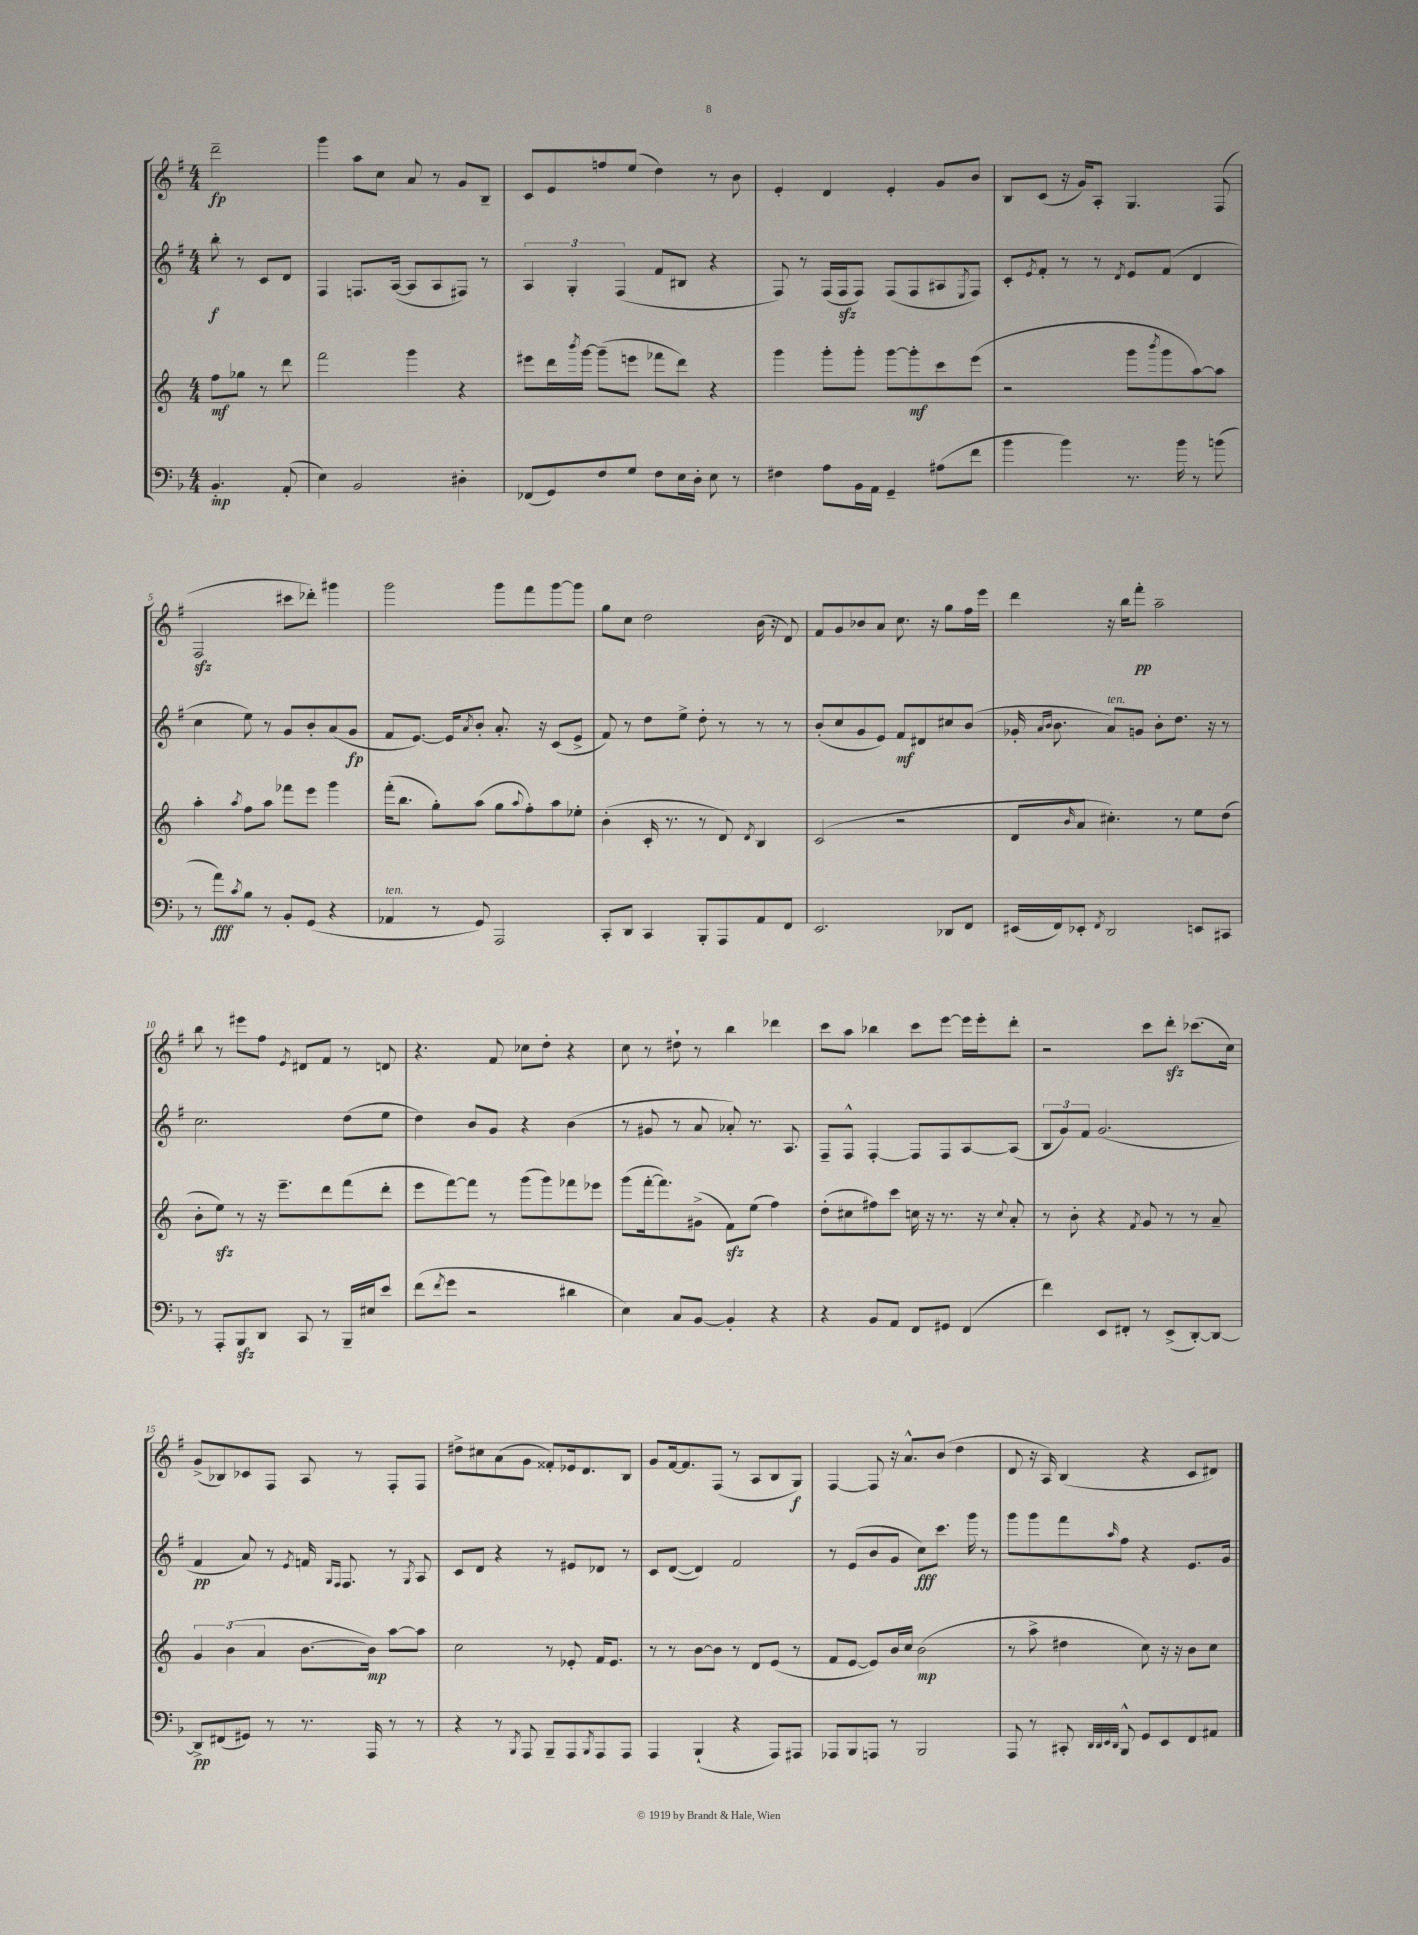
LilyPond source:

<<
\new StaffGroup <<
\new Staff = "s0" {
    \clef treble \key g \major \numericTimeSignature \time 4/4 \partial 2
    d'''2--\fp |
    g'''4 a''8 c''8 a'8 r8 g'8 b8-- |
    c'8 e'8 f''8 e''8( d''4) r8 b'8 |
    e'4-. d'4 e'4-. g'8 b'8 |
    b8 c'8( r16 g'16) a8-. g4. fis8( |
    fis2\sfz cis'''8 des'''8-.) gis'''4 |
    g'''2 g'''8 fis'''8 g'''8~ g'''8 |
    g''8 c''8 d''2 b'16( r16 d'8) |
    fis'8 g'8 bes'8 a'8 c''8. r16 g''8 fis''16 e'''16 |
    d'''4 r16 b''16 fis'''8-.\pp a''2-- |
    b''8 r8 eis'''8 fis''8 \acciaccatura { e'8 } dis'8 fis'8 r8 d'8 |
    r4. fis'8 ces''8 d''8-. r4 |
    c''8 r8 dis''8-! r8 b''4 des'''4 |
    c'''8 a''8 bes''4 c'''8 e'''8~ e'''16 e'''16-. d'''8-. |
    r2 c'''8 d'''8-.\sfz ces'''8.( c''16) |
    g'8->( bes8) ces'8 fis8 a8 r8 fis8-. fis8 |
    dis''8-> cis''8 a'8( g'8 fisis'8-.) ees'16 d'8. b8 |
    g'8 fis'16~ fis'8. fis8( r8 a8 b8 g8\f) |
    fis4~ fis8 r16 a'8.-^ b'8( d''4 |
    d'8 r16 a16) b4( r4 c'8 dis'8) \bar "|." |
}
\new Staff = "s1" {
    \clef treble \key g \major \numericTimeSignature \time 4/4 \partial 2
    b''8-.\f r8 c'8 d'8 |
    fis4 f8. a16~( a8 a8 fis8) r8 |
    \tuplet 3/2 { a4 g4-. fis4( } fis'8 bis8 r4 |
    fis8) r8 fis16( fis16\sfz fis8) fis8( fis8 ais8 \acciaccatura { e8 } fis8) |
    c'8-. \acciaccatura { e'8 } fis'8-. r8 r8 \acciaccatura { d'8 } e'8 fis'8( d'4 |
    c''4 e''8) r8 g'8 b'8-. a'8( g'8\fp |
    fis'8 e'8.~) e'16 \acciaccatura { a'8 } b'8-. a'8.-. r16 c'8( e'8-> |
    fis'8) r8 d''8 e''8-> d''8-. r8 r8 r8 |
    b'8-.( c''8 g'8 e'8) fis'8\mf dis'8 cis''8 b'8( |
    ges'16-. \grace { a'16 b'16 } b'8. a'8^\markup { \italic "ten." }) g'8 b'8-. d''8. r16 r8 |
    c''2. d''8( e''8 |
    d''4) b'8 g'8 r4 b'4( |
    r8 gis'8 r8 a'8 aes'8-.) r8. a8. |
    fis8-- fis8-^ fis4~-. fis8 fis8 a8~ a8( |
    \tuplet 3/2 { b8 g'8) fis'8 } g'2.( |
    fis'4\pp a'8) r8 \acciaccatura { e'8 } f'16 \grace { g16 fis16 } fis8. r8 \acciaccatura { g8 } a8 |
    c'8 d'8 r4 r8 eis'8 des'8 r8 |
    c'8 d'8~( d'4) fis'2 |
    r8 e'8( b'8 g'8 c''8\fff) c'''8. g'''16 r8 |
    g'''8 g'''8 fis'''8 \grace { a''16 } fis''8 r4 e'8. g'16 \bar "|." |
}
\new Staff = "s2" {
    \clef treble \key c \major \numericTimeSignature \time 4/4 \partial 2
    f''8\mf ges''8 r8 d'''8 |
    f'''2 g'''4 r4 |
    eis'''8 d'''16 \acciaccatura { b'''8 } g'''16~ g'''8--( e'''8 fes'''8 d'''8) r4 |
    g'''4 g'''8-. g'''8-. g'''8~ g'''8-.\mf c'''8 e'''8( |
    r2 g'''8 \acciaccatura { b'''8 } g'''8 a''8~) a''8 |
    a''4-. \acciaccatura { a''8 } f''8 a''8 fes'''8 e'''8 g'''4 |
    f'''16-.( b''8. g''8-.) a''8( g''8 \appoggiatura { a''8 } f''8-.) a''8 ees''8-. |
    b'4-.( c'16-. r8. r8 d'8) \acciaccatura { d'8 } b4 |
    c'2( r2 |
    d'8 \grace { b'16 } a'8 cis''4.-.) r8 e''8 d''8( |
    b'8-. e''8\sfz) r8 r16 e'''8.-- d'''8 f'''8( d'''8-. |
    e'''8 f'''8~) f'''8 r8 g'''8( g'''8) fes'''8 ees'''8 |
    g'''8( f'''16~-. f'''8.) gis'8->( f'8\sfz) e''8( f''4) |
    d''8-.( cis''8 fis''8) c'''8 c''16 r16 r8. r16 \appoggiatura { c''8 } a'8-. |
    r8 b'8-. r4 \acciaccatura { f'8 } g'8 r8 r8 a'8-- |
    \tuplet 3/2 { g'4 b'4( a'4 } b'8.~ b'16\mp) a''8~ a''8 |
    c''2 r8 ees'8-. f'16 ees'8. |
    r8 r8 b'8~ b'8 r8 d'8 e'8( r8 |
    f'8 e'8~ e'8) b'16 c''16 b'2\mp( |
    r8 a''8-> dis''4 c''8) r16 r16 b'8 c''8 \bar "|." |
}
\new Staff = "s3" {
    \clef bass \key f \major \numericTimeSignature \time 4/4 \partial 2
    bes,4.-.\mp a,8-.( |
    e4) bes,2 dis4-. |
    fes,8( g,8) f8 g8 f8 e16 d16-. e8 r8 |
    fis4 a8 bes,16 a,16 g,4-- ais8( f'8 |
    bes'4 bes'4) r8. bes'16 r8 b'8( |
    r8 a'8\fff) \acciaccatura { c'8 } bes8 r8 bes,8-. g,8( r4 |
    aes,4^\markup { \italic "ten." } r8 g,8) a,,2 |
    c,8-. d,8 c,4 bes,,8-. a,,8 a,8 f,8 |
    e,2. des,8 f,8 |
    eis,16( f,16) ees,8-. \acciaccatura { f,8 } d,2 e,8 cis,8 |
    r8 a,,8-. bes,,8\sfz d,8 c,8 r8 bes,,16-- eis16 e'8 |
    f'8( \acciaccatura { f'8 } g'8 r2 dis'4 |
    e4) c8 bes,8~ bes,4-. r4 |
    r4 bes,8 a,8 f,8 gis,8 f,4( |
    f'4) e,8 fis,8-. r8 e,8->( d,8~-.) d,8~ |
    d,8->\pp fis,8( gis,8) r8 r8. a,,16 r8 r8 |
    r4 r8 \acciaccatura { bes,,8 } a,,8 bes,,8-- a,,8 \acciaccatura { bes,,8 } a,,8 a,,8 |
    a,,4 bes,,4-!( r4 a,,8) ais,,8 |
    aes,,8 bes,,8 a,,8 r8 bes,,2 |
    a,,8 r8 cis,8-. \grace { d,32 d,32 e,32 d,32 } bes,,8-^ g,8 e,8 f,8 ais,8 \bar "|." |
}
>>
>>
